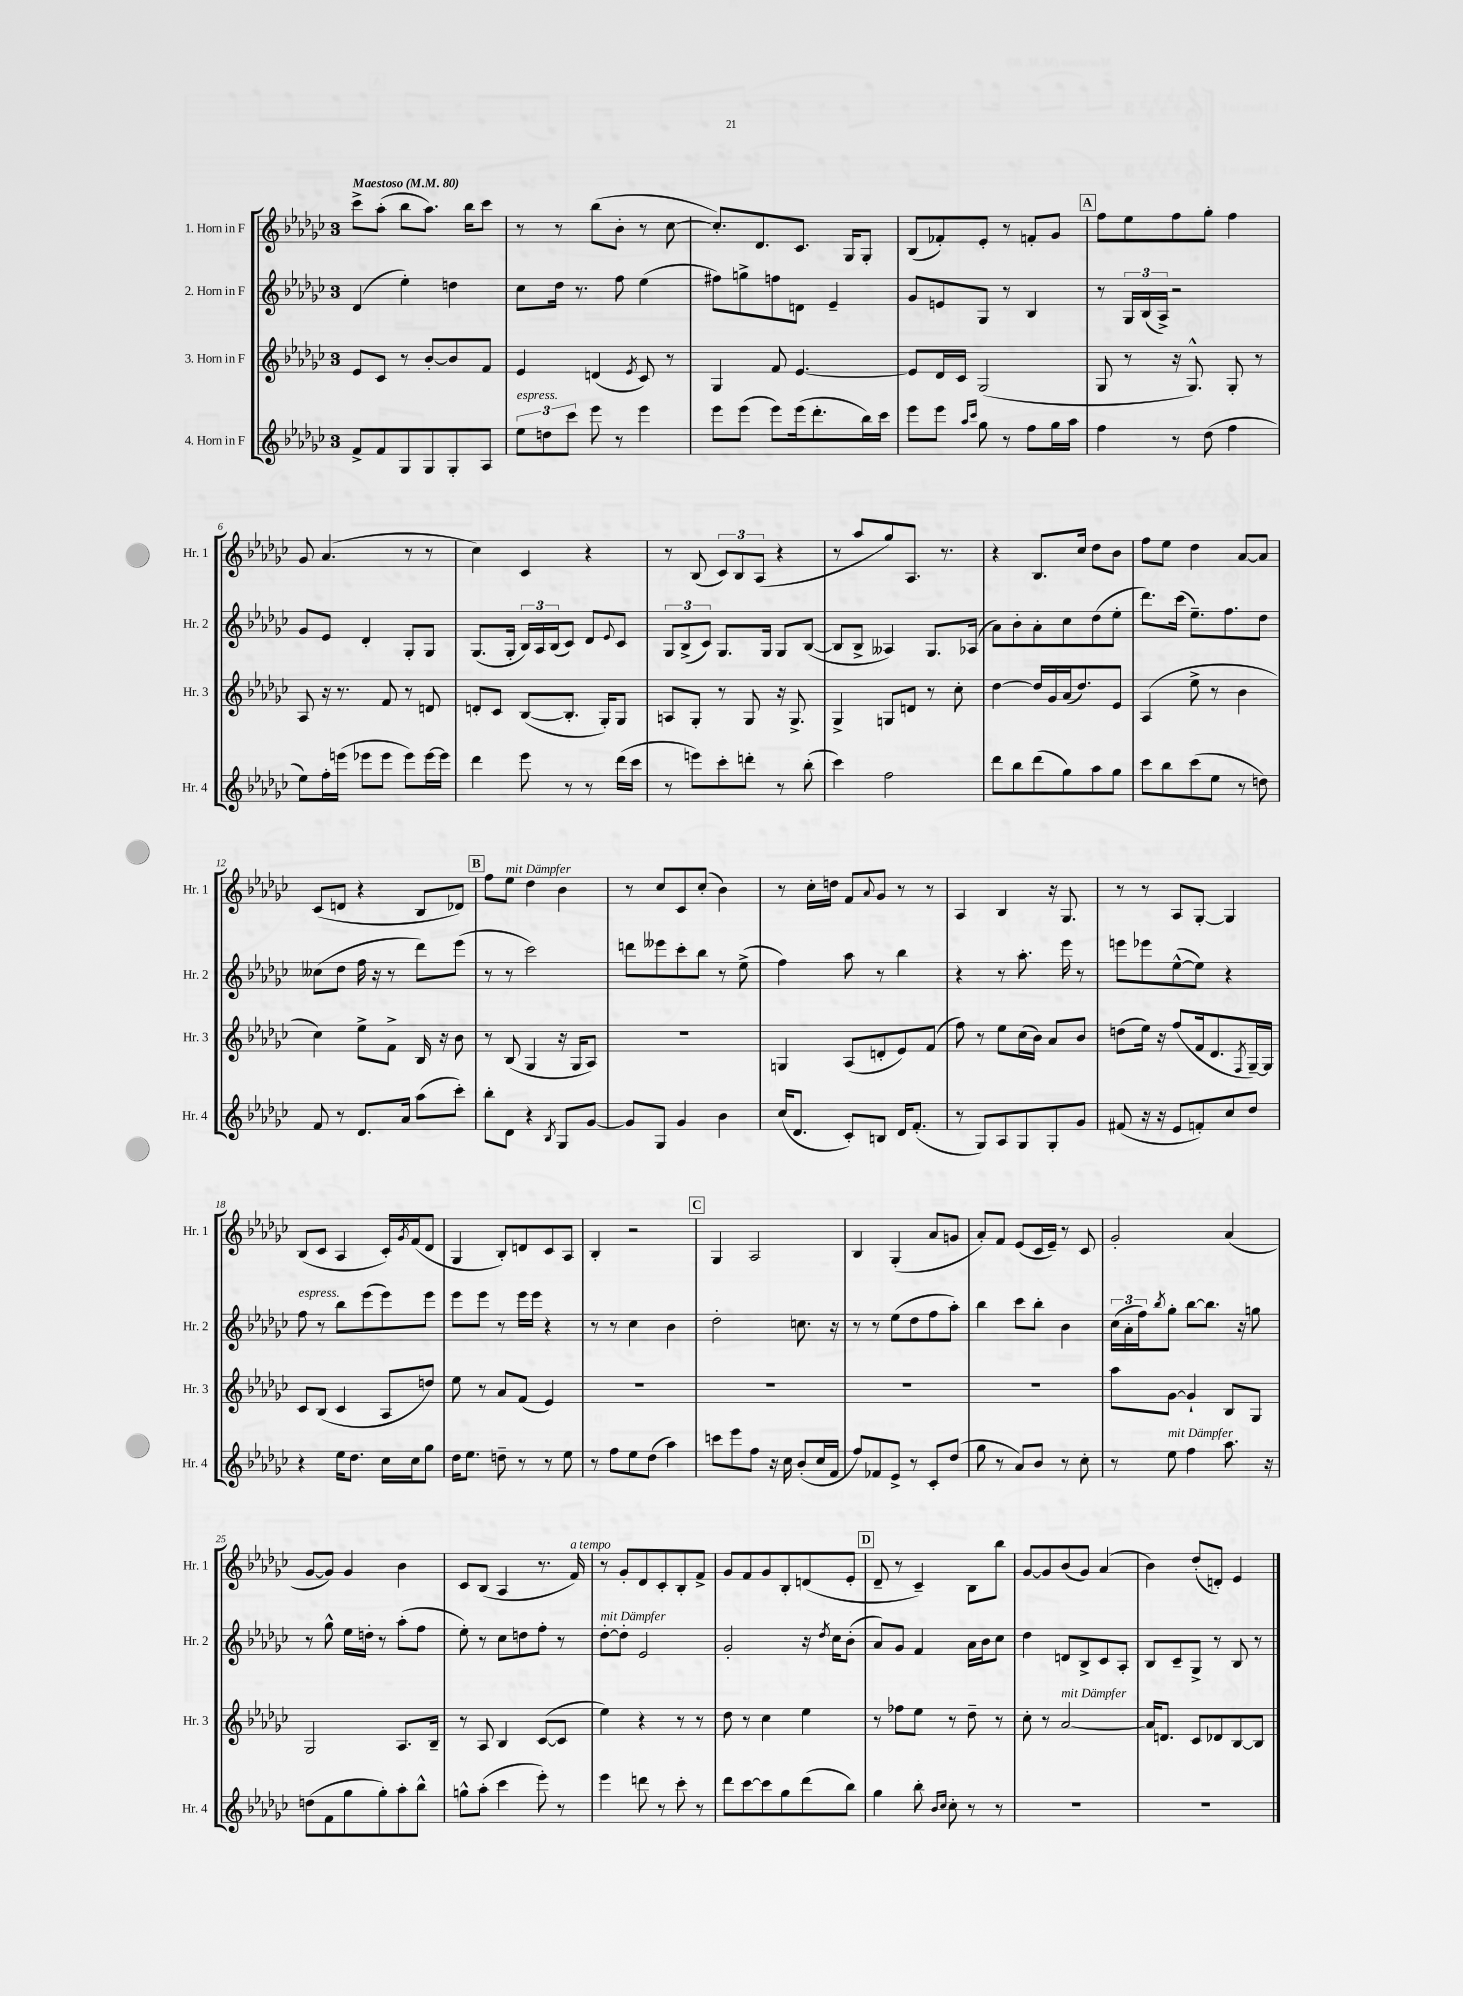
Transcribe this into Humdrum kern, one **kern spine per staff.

**kern	**kern	**kern	**kern
*staff4	*staff3	*staff2	*staff1
*clefG2	*clefG2	*clefG2	*clefG2
*k[b-e-a-d-g-c-]	*k[b-e-a-d-g-c-]	*k[b-e-a-d-g-c-]	*k[b-e-a-d-g-c-]
*M3/4	*M3/4	*M3/4	*M3/4
*MM80	*MM80	*MM80	*MM80
8f^	8e-	(4d-	8ccc-^
8f	8c-	.	(8aa-'
8G-	8r	4ee-')	8bb-
8G-	[8b-'	.	8.aa-)
8G-'	8b-]	4dd	.
.	.	.	16bb-
8A-	8f	.	8ccc-
=	=	=	=
12ee-	4e-	8cc-	8r
12dd	.	.	.
.	.	16dd-	8r
12ccc-	.	.	.
.	.	8.r	.
8eee-	(4d	.	(8bb-
8r	.	8ff	8b-'
.	8qe-	.	.
4eee-	8c-)	(4ee-	8r
.	8r	.	[8cc-
=	=	=	=
8eee-	4G-	8ff#)	8.cc-'])
(8eee-	.	8gg^	.
.	.	.	8.d-
8eee-)	8f	8ff	.
(16eee-	[4.e-	8d	8.c-
8.ddd-'	.	.	.
.	.	4e-~	.
.	.	.	16G-
16bb-)	.	.	8G-'
16ccc-	.	.	.
=	=	=	=
8eee-	8e-]	8g-	(8B-
8eee-	16d-	8e	8f-')
.	16c-	.	.
16qqaa-	.	.	.
16qqccc-	.	.	.
8gg-	(2G-	8G-	8e-'
8r	.	8r	8r
8ff	.	4B-	8f'
16gg-	.	.	8g-
16aa-	.	.	.
=	=	=	=
4ff	8G-	8r	8ff
.	8r	24G-	8ee-
.	.	(24B-	.
.	.	24A-^)	.
8r	16r	2r	8ff
.	8.G-^^)	.	.
(8dd-	.	.	8gg-'
4ff	8G-'	.	4ff
.	8r	.	.
=	=	=	=
8ee-)	8A-	8g-	8g-
16ff'	16r	8e-	(4.a-
(16eee	8.r	.	.
8eee-	.	4d-'	.
8eee-	8f	.	.
8eee-)	8r	8G-'	8r
[16eee-	8d	8G-	8r
16eee-]	.	.	.
=	=	=	=
4ddd-	8d'	(8.G-	4cc-)
.	8c-	.	.
.	.	16G-'	.
8eee-	([8B-	24B-)	4c-
.	.	24A-	.
.	.	(24B-	.
8r	8.B-']	8c-)	.
8r	.	8d-	4r
.	16G-')	.	.
.	.	8qqe-	.
(16ddd-	8G-	8c-	.
16ccc-	.	.	.
=	=	=	=
8r	8A	12G-	8r
.	.	(12B-^	.
8eee)	8G-'	.	(8B-
.	.	12c-)	.
8ccc-'	8r	8.G-	12c-)
.	.	.	12B-
8ddd'	8G-	.	.
.	.	.	(12A-
.	.	16G-	.
8r	16r	8G-	4r
.	8.G-^	.	.
(8bb-'	.	([8B-	.
=	=	=	=
4ccc-)	4G-^	8B-]	8r
.	.	8B-^	8aa-
2ff	8G	4A--)	8gg-)
.	8d	.	8.A-
.	8r	8.G-	.
.	.	.	8.r
.	8cc-'	.	.
.	.	(16A-	.
=	=	=	=
8ddd-	[4dd-	8a-)	4r
8bb-	.	8b-'	.
(8ddd-	16dd-]	8a-'	8.B-
.	16g-	.	.
8gg-)	(16a-	8cc-	.
.	8.dd-)	.	16cc-
8aa-	.	(8dd-	8dd-
8gg-	8e-	8ee-'	8b-
=	=	=	=
8ccc-	(4A-	8.ddd-)	8ff
8bb-	.	.	8ee-
.	.	(16ccc-	.
(8ccc-	8ee-^	8.ee-~)	4dd-
8ee-	8r	.	.
.	.	8.ff	.
8r	4b-	.	[8a-
8dd)	.	8dd-	8a-]
=	=	=	=
8f	4cc-)	(8cc--	(8c-
8r	.	8dd-	8d
8.d-	8ee-^	16ff	4r
.	.	16r	.
.	8f^	8r	.
16a-	.	.	.
(8aa-	16B-	8ddd-)	8B-
.	16r	.	.
8ccc-')	8b-	(8eee-	8d-)
=	=	=	=
8bb-'	8r	8r	8ff
8d-	(8B-	8r	8ee-
4r	4G-	2ccc-)	4dd-
8qB-	.	.	.
8G-	16r	.	4b-
.	16G-	.	.
[8g-	8A-)	.	.
=	=	=	=
8g-]	2.r	8ddd	8r
8G-	.	8eee--	8cc-
4g-	.	8ccc-'	8c-
.	.	8bb-	(8cc-'
4b-	.	8r	4b-)
.	.	(8ee-^	.
=	=	=	=
(16cc-	4G	4ff)	8r
8.d-	.	.	.
.	.	.	16cc-'
.	.	.	16dd
8c-')	(8A-	8aa-	8f
.	.	.	8qqa-
8B	8d'	8r	8g-
16d-	8e-)	4bb-	8r
(8.f'	.	.	.
.	(8f	.	8r
=	=	=	=
8r	8ff)	4r	4A-
8G-)	8r	.	.
8A-	8ee-	8r	4B-
8G-	(16cc-	8.aa-'	.
.	16b-)	.	.
8G-'	8a-	.	16r
.	.	16eee-	8.G-
8g-	8b-	8r	.
=	=	=	=
(8f#	(8dd	8eee	8r
16r	16ee-)	8eee-	8r
16r	16r	.	.
8e-	(8ff	([8ee-^^	8A-
8f')	16f	8ee-])	[8G-'
.	8.d-	.	.
8cc-	.	4r	4G-]
.	8qF	.	.
8dd-	[16G-~)	.	.
.	16G-]	.	.
=	=	=	=
4r	8c-	8ff	(8B-
.	(8B-	8r	8c-
16ee-	4c-	8bb-	4A-
8.dd-	.	.	.
.	.	(8eee-	.
16cc-	8A-	8eee-)	16c-')
.	.	.	8qg-
16cc-	.	.	(16f
8gg-	8dd)	8eee-	8d-
=	=	=	=
16dd-	8ee-	8eee-	4G-
8.ee-	.	.	.
.	8r	8eee-	.
8dd~	8a-	8r	8B-')
8r	(8f	16eee-	8d
.	.	16eee-	.
8r	4e-)	4r	8c-
8ee-	.	.	8A-
=	=	=	=
8r	2.r	8r	4B-'
8ff	.	8r	.
8ee-	.	4cc-	2r
(8dd-	.	.	.
4aa-)	.	4b-	.
=	=	=	=
8ccc	2.r	2dd-'	4G-
8eee-	.	.	.
8ff	.	.	2A-
16r	.	.	.
16cc-	.	.	.
(8b-'	.	8.cc	.
16cc-	.	.	.
16f	.	16r	.
=	=	=	=
8ff)	2.r	8r	4B-
8f-	.	8r	.
8e-^	.	(8ee-	(4G-'
8r	.	8dd-	.
8c-'	.	8ff	8a-
(8dd-	.	8aa-')	8g
=	=	=	=
8gg-	2.r	4bb-	8a-')
8r	.	.	8f
8a-)	.	8ccc-	(8e-
8b-	.	8bb-'	16c-
.	.	.	16e-~)
8r	.	4b-	8r
8cc-'	.	.	8c-
=	=	=	=
8r	8aa-	(24cc-	2g-'
.	.	24a-'	.
.	.	24ff)	.
.	.	8qbb-	.
8ee-	[8g-	8gg-'	.
4ff	4g-`]	[8bb-	.
.	.	8.bb-]	.
8.aa-	8B-	.	(4a-
.	.	16r	.
.	8G-	8gg	.
16r	.	.	.
=	=	=	=
(8dd	2G-	8r	[8g-
8f	.	8gg-^^	8g-])
8gg-	.	16ee-	4g-
.	.	16dd'	.
8gg-')	.	8r	.
8aa-'	8.A-	(8aa-'	4b-
8bb-^^	.	8ff	.
.	16B-~	.	.
=	=	=	=
8gg^^	8r	8ee-')	8c-
(8aa-'	8A-	8r	(8B-
4ccc-	4B-	8cc-	4A-
.	.	8dd	.
8eee-')	([8c-	8ff'	8.r
8r	8c-]	8r	.
.	.	.	16f)
=	=	=	=
4eee-	4ee-)	[8dd-'	8r
.	.	8dd-']	8g-'
8ddd	4r	2e-	8d-
8r	.	.	8c-'
8ccc-'	8r	.	8B-'
8r	8r	.	8f^
=	=	=	=
8ddd-	8dd-	2g-'	8g-
[8ccc-	8r	.	8f
8ccc-]	4cc-	.	8g-
8gg-	.	.	8B-'
(8ddd-	4ee-	16r	(8d
.	.	8qdd-	.
.	.	16cc-	.
8bb-)	.	(8b-'	8e-'
=	=	=	=
4gg-	8r	8a-)	8d-~
.	8ff-	8g-	8r
8bb-'	8ee-	4f	4c-~)
16qqb-	.	.	.
16qqcc-	.	.	.
8cc-'	8r	.	.
8r	8dd-~	16a-	8B-
.	.	16b-	.
8r	8r	8cc-	8bb-
=	=	=	=
2.r	8cc-'	4dd-	[8g-
.	8r	.	8g-]
.	[2a-	8d	(8b-
.	.	8B-^	8g-)
.	.	8c-	(4a-
.	.	8A-'	.
=	=	=	=
2.r	16a-]	8B-	4b-)
.	8.d	.	.
.	.	8c-~	.
.	8c-	8G-^	(8dd-'
.	8d-	8r	8d')
.	[8B-	8B-	4e-
.	8B-]	8r	.
==	==	==	==
*-	*-	*-	*-
